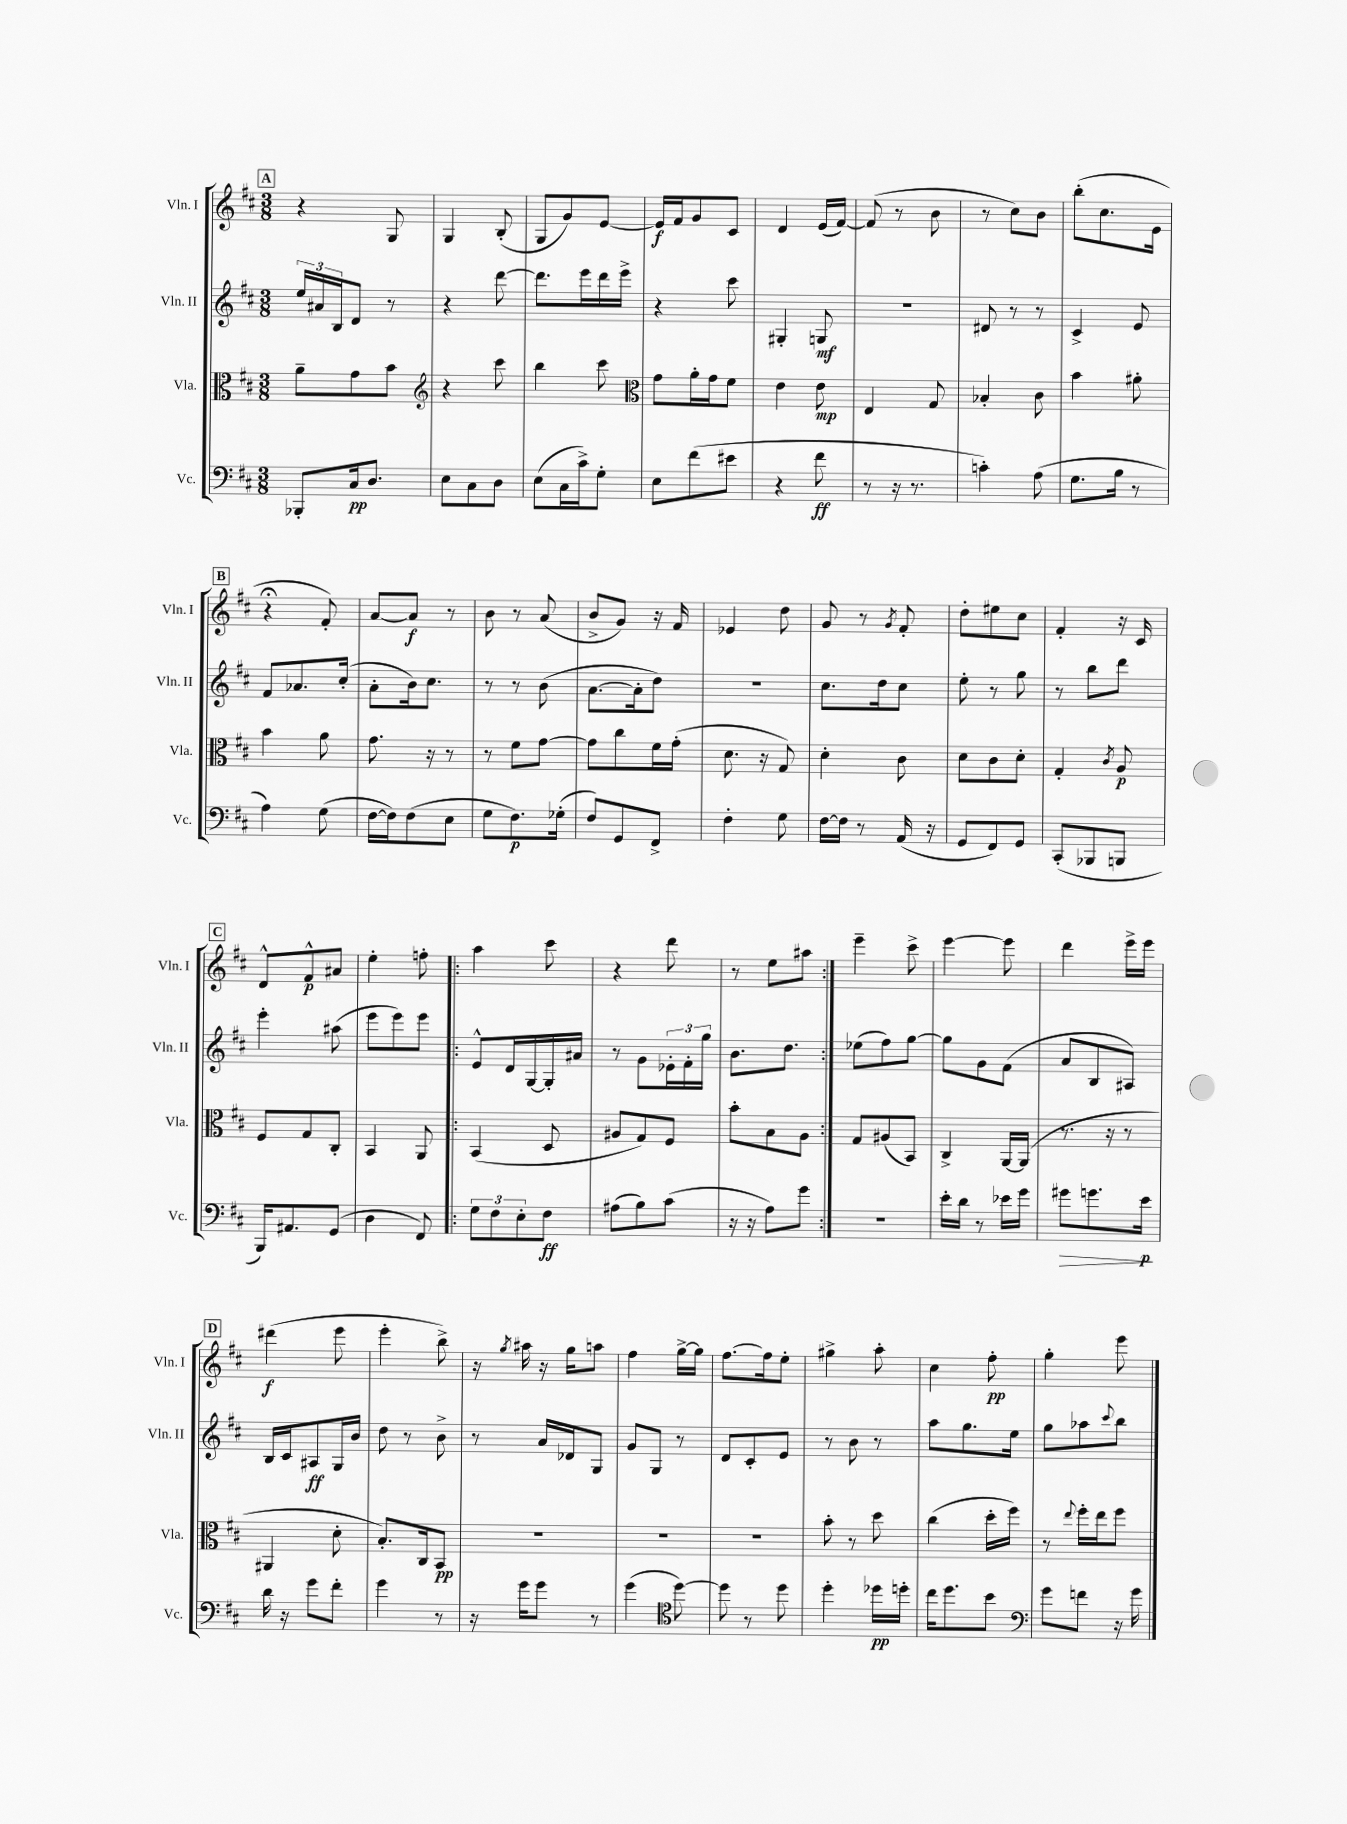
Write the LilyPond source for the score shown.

<<
\new StaffGroup <<
\new Staff = "s0" \with { instrumentName = "Vln. I" shortInstrumentName = "Vln. I" } {
    \clef treble \key d \major \numericTimeSignature \time 3/8
    \mark \markup { \box "A" } r4 g8 |
    g4 b8-.( |
    g8 g'8) e'8~ |
    e'16\f fis'16 g'8 cis'8 |
    d'4 e'16( fis'16~) |
    fis'8( r8 b'8 |
    r8 cis''8) b'8 |
    b''8-.( cis''8. e'16 |
    \mark \markup { \box "B" } r4\fermata fis'8-.) |
    a'8~ a'8\f r8 |
    b'8 r8 a'8( |
    b'8-> g'8) r16 fis'16 |
    ees'4 d''8 |
    g'8 r8 \acciaccatura { g'8 } fis'8-. |
    d''8-. eis''8 cis''8 |
    fis'4-. r16 cis'16 |
    \mark \markup { \box "C" } d'8-^ fis'8-^\p ais'8 |
    e''4-. f''8-. |
    \repeat volta 2 { a''4 cis'''8 |
    r4 d'''8 |
    r8 e''8 ais''8 | }
    e'''4-- cis'''8-> |
    e'''4~ e'''8 |
    d'''4 e'''16-> e'''16 |
    \mark \markup { \box "D" } dis'''4\f( e'''8 |
    e'''4-. b''8->) |
    r16 \acciaccatura { g''8 } ais''16 r16 g''16 a''8 |
    fis''4 g''16~-> g''16 |
    fis''8.~ fis''16 e''8-. |
    gis''4-> a''8-. |
    cis''4 fis''8-.\pp |
    g''4-. e'''8 \bar "|." |
}
\new Staff = "s1" \with { instrumentName = "Vln. II" shortInstrumentName = "Vln. II" } {
    \clef treble \key d \major \numericTimeSignature \time 3/8
    \mark \markup { \box "A" } \tuplet 3/2 { e''16 ais'16 b16 } d'8 r8 |
    r4 d'''8~ |
    d'''8. e'''16 d'''16 e'''16-> |
    r4 cis'''8 |
    gis4-. g8\mf |
    R4. |
    dis'8 r8 r8 |
    cis'4-> e'8 |
    \mark \markup { \box "B" } fis'8 aes'8. cis''16-.( |
    a'8-. b'16) cis''8. |
    r8 r8 b'8( |
    a'8.~ a'16-. d''8) |
    R4. |
    cis''8. d''16 cis''8 |
    e''8-. r8 g''8 |
    r8 b''8 d'''8 |
    \mark \markup { \box "C" } e'''4-. ais''8( |
    e'''8 e'''8) e'''8 |
    \repeat volta 2 { e'8-^ d'16 g16~ g16-. ais'16 |
    r8 g'8 \tuplet 3/2 { ees'16-. fis'16-. g''16 } |
    b'8. d''8. | }
    ees''8( fis''8) g''8~ |
    g''8 g'8 fis'8( |
    a'8 b8 ais8) |
    \mark \markup { \box "D" } b16 cis'16 ais8\ff g16 b'16 |
    d''8 r8 b'8-> |
    r8 a'16 des'16 g8 |
    g'8 g8 r8 |
    d'8 cis'8-. e'8 |
    r8 b'8 r8 |
    a''8 g''8. e''16 |
    g''8 aes''8 \appoggiatura { cis'''8 } b''8 \bar "|." |
}
\new Staff = "s2" \with { instrumentName = "Vla." shortInstrumentName = "Vla." } {
    \clef alto \key d \major \numericTimeSignature \time 3/8
    \mark \markup { \box "A" } a'8-- g'8 b'8 |
    \clef treble r4 cis'''8 |
    b''4 cis'''8 |
    \clef alto g'8 a'16-. g'16 fis'8 |
    e'4 e'8\mp |
    e4 g8 |
    bes4-. cis'8 |
    b'4 ais'8-. |
    \mark \markup { \box "B" } b'4 a'8 |
    g'8. r16 r8 |
    r8 fis'8 g'8~ |
    g'8 cis''8 fis'16 g'16-.( |
    d'8. r16 g8) |
    d'4-. cis'8 |
    d'8 cis'8 d'8-. |
    g4-. \acciaccatura { cis'8 } a8\p |
    \mark \markup { \box "C" } fis8 g8 cis8-. |
    b,4 a,8 |
    \repeat volta 2 { b,4( d8 |
    ais8 g8) fis8 |
    b'8-. b8 a8 | }
    g8 ais8( b,8) |
    cis4-> a,16~ a,16( |
    r8. r16 r8 |
    \mark \markup { \box "D" } ais,4 d'8-. |
    b8.-.) cis16 b,8\pp |
    R4. |
    R4. |
    R4. |
    b'8-. r8 d''8 |
    cis''4( d''16-. fis''16) |
    r8 \appoggiatura { e''8 } fis''16-. e''16 fis''8 \bar "|." |
}
\new Staff = "s3" \with { instrumentName = "Vc." shortInstrumentName = "Vc." } {
    \clef bass \key d \major \numericTimeSignature \time 3/8
    \mark \markup { \box "A" } bes,,8-. cis16\pp d8. |
    e8 cis8 d8 |
    e8( cis16 cis'16->) g8-. |
    e8 fis'8( eis'8 |
    r4 fis'8\ff |
    r8 r16 r8. |
    c'4-.) a8( |
    g8. b16 r8 |
    \mark \markup { \box "B" } a4) g8( |
    fis16~ fis16) fis8( e8 |
    g8 fis8.\p) ges16-.( |
    fis8) g,8 fis,8-> |
    fis4-. g8 |
    fis16~ fis16 r8 a,16( r16 |
    g,8 fis,8) g,8 |
    cis,8-.( bes,,8 b,,8 |
    \mark \markup { \box "C" } b,,16) ais,8. g,8( |
    d4 fis,8) |
    \repeat volta 2 { \tuplet 3/2 { g8 fis8 e8-. } fis8\ff |
    ais8( b8) cis'8( |
    r16 r16 a8) g'8 | }
    r4. |
    e'16-. d'16 r8 ees'16 g'16 |
    gis'8\> g'8. e'16\p\! |
    \mark \markup { \box "D" } d'16 r16 g'8 fis'8-. |
    g'4 r8 |
    r16 g'16 g'8 r8 |
    g'4( \clef tenor d''8~) |
    d''8 r8 d''8 |
    d''4-. des''16\pp d''16-. |
    cis''16 d''8. b'8 |
    \clef bass g'8 f'8 r16 g'16 \bar "|." |
}
>>
>>
